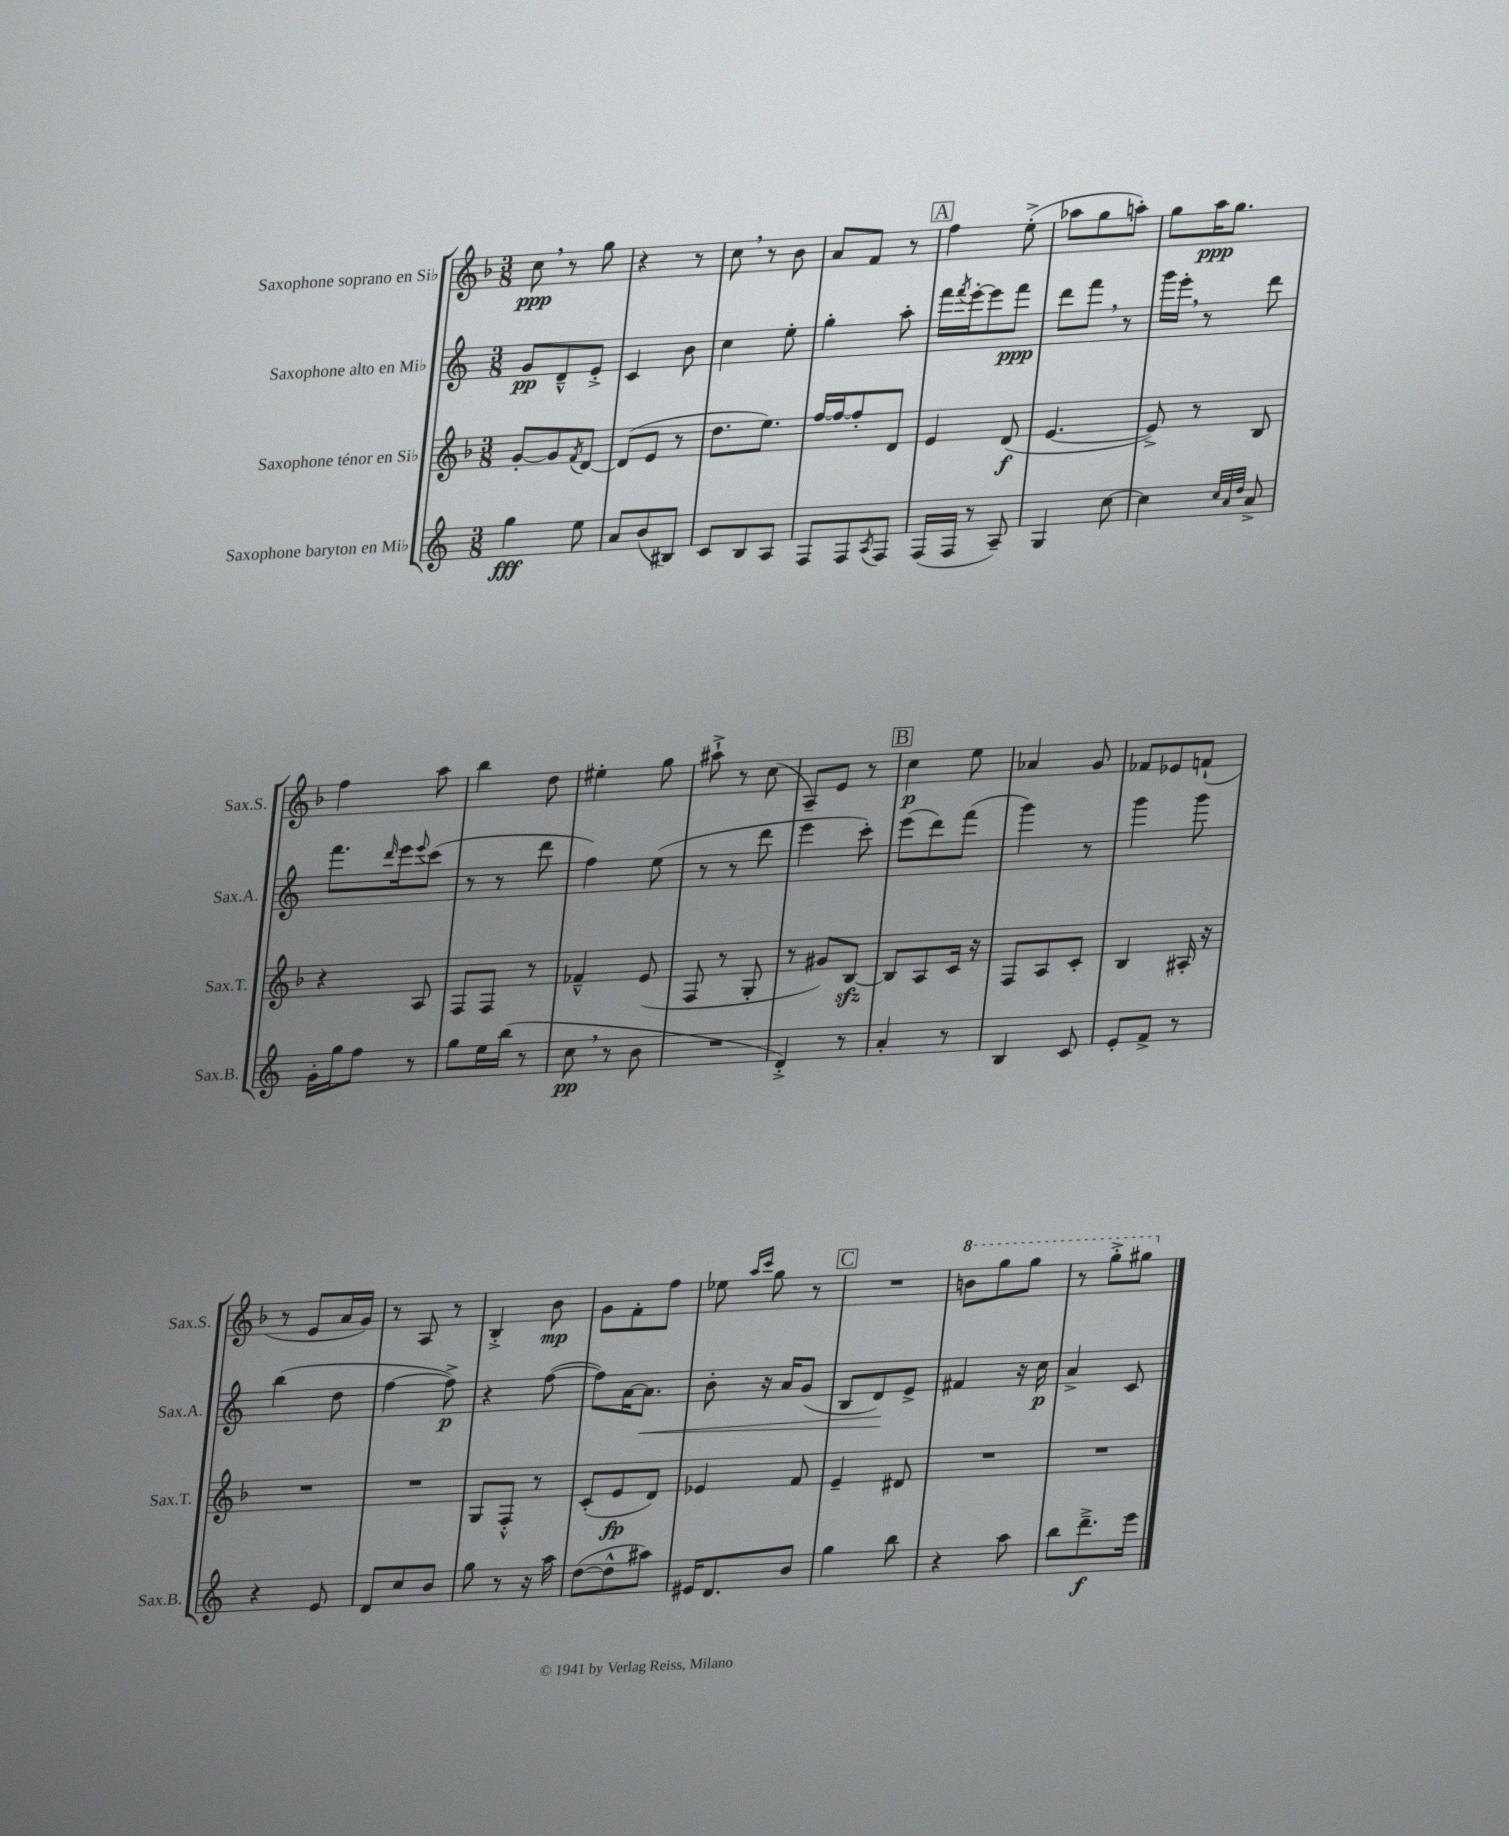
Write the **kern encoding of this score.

**kern	**dynam	**kern	**dynam	**kern	**dynam	**kern	**dynam
*part4	*part4	*part3	*part3	*part2	*part2	*part1	*part1
*staff4	*staff4	*staff3	*staff3	*staff2	*staff2	*staff1	*staff1
*I"Saxophone baryton en Mi♭	*	*I"Saxophone ténor en Si♭	*	*I"Saxophone alto en Mi♭	*	*I"Saxophone soprano en Si♭	*
*I'Sax.B.	*	*I'Sax.T.	*	*I'Sax.A.	*	*I'Sax.S.	*
*clefG2	*	*clefG2	*	*clefG2	*	*clefG2	*
*k[]	*	*k[b-]	*	*k[]	*	*k[b-]	*
*M3/8	*	*M3/8	*	*M3/8	*	*M3/8	*
=1	=1	=1	=1	=1	=1	=1	=1
4gg\	fff	[8g'/L	.	8g/L	pp	8cc,\	ppp
.	.	8g/]	.	8d~^^/	.	8r	.
.	.	8qf/	.	.	.	.	.
8ee\	.	[8d/J	.	8e'^/J	.	8gg\	.
=2	=2	=2	=2	=2	=2	=2	=2
8a/L	.	(8d/L]	.	4c/	.	4r	.
(8b/	.	8e/J	.	.	.	.	.
8B#X/J)	.	8r	.	8b\	.	8r	.
=3	=3	=3	=3	=3	=3	=3	=3
8c/L	.	8.dd\L	.	4cc\	.	8cc,\	.
8B/	.	.	.	.	.	8r	.
.	.	8.ee\J)	.	.	.	.	.
8A/J	.	.	.	8ee'\	.	8b-\	.
=4	=4	=4	=4	=4	=4	=4	=4
8F/L	.	[16ff/LL	.	4gg'\	.	8a/L	.
.	.	16ff/J_	.	.	.	.	.
8F/	.	8ff'/]	.	.	.	8f/J	.
8qA/	.	.	.	.	.	.	.
8F/J	.	8d/J	.	8aa'\	.	8r	.
!!LO:REH:place=s1:t=A
=5	=5	=5	=5	=5	=5	=5	=5
(16F/LL	.	4e/	.	16fff\LL	.	4ff\	.
.	.	.	.	8qfff/	.	.	.
16F/JJ	.	.	.	[16eee'\J	.	.	.
8r	.	.	.	8eee\]	.	.	.
8A~/)	.	(8d/	f	8fff\J	ppp	(8ee'^\	.
=6	=6	=6	=6	=6	=6	=6	=6
4G/	.	[4.e/	.	8ddd\L	.	8aa-X\L	.
.	.	.	.	8fff,\J	.	8gg\	.
[8cc\	.	.	.	8r	.	8aan'\J)	.
=7	=7	=7	=7	=7	=7	=7	=7
4cc\]	.	8e^/])	.	16ggg\LL	.	8gg\L	.
.	.	.	.	16eee',\JJ	.	.	.
.	.	8r	.	8r	.	16aa\K	ppp
.	.	.	.	.	.	8.gg\J	.
32qqcc/LLL	.	.	.	.	.	.	.
32qqa/	.	.	.	.	.	.	.
32qqdd/JJJ	.	.	.	.	.	.	.
8a^/	.	8B-/	.	8ddd\	.	.	.
!!LO:LB:g=z
=8	=8	=8	=8	=8	=8	=8	=8
16g'\LL	.	4r	.	8.fff\L	.	4ff\	.
16gg\J	.	.	.	.	.	.	.
8ff\J	.	.	.	.	.	.	.
.	.	.	.	16qqddd/	.	.	.
.	.	.	.	16eee\k	.	.	.
.	.	.	.	8qqeee/	.	.	.
8r	.	8A/	.	(8ccc\J	.	8aa\	.
=9	=9	=9	=9	=9	=9	=9	=9
8gg\L	.	8F/L	.	8r	.	4bb-\	.
16ee\L	.	8F/J	.	8r	.	.	.
(16bb\JJ	.	.	.	.	.	.	.
8r	.	8r	.	8ddd\	.	8dd\	.
=10	=10	=10	=10	=10	=10	=10	=10
8cc,\	pp	4f-X~^^/	.	4ff\)	.	4ee#X'\	.
8r	.	.	.	.	.	.	.
8b\	.	(8e/	.	(8ee\	.	8gg\	.
=11	=11	=11	=11	=11	=11	=11	=11
4.r	.	8F/	.	8r	.	8aa#X`^\	.
.	.	8r	.	8r	.	8r	.
.	.	8G'/	.	8ddd\	.	(8cc\	.
=12	=12	=12	=12	=12	=12	=12	=12
4d'^/)	.	8r	.	4eee\	.	8A~/L)	.
.	.	8g#X/L)	.	.	.	8e/J	.
8r	.	[8B-zz/J	.	8ccc'\)	.	8r	.
!!LO:REH:place=s1:t=B
=13	=13	=13	=13	=13	=13	=13	=13
4a'/	.	8B-/L]	.	(8eee\L	.	4cc\	p
.	.	8A/	.	8ddd\)	.	.	.
8r	.	16c/Jk	.	(8fff\J	.	8ee\	.
.	.	16r	.	.	.	.	.
=14	=14	=14	=14	=14	=14	=14	=14
4B/	.	8F/L	.	4ggg\)	.	4a-X/	.
.	.	8A/	.	.	.	.	.
8c/	.	8c'/J	.	8r	.	8g/	.
=15	=15	=15	=15	=15	=15	=15	=15
8e'/L	.	4B-/	.	4ggg\	.	8f-X/L	.
8f^/J	.	.	.	.	.	8e-X/	.
8r	.	16A#X'/	.	8ggg\	.	(8fn`/J	.
.	.	16r	.	.	.	.	.
!!LO:LB:g=z
=16	=16	=16	=16	=16	=16	=16	=16
4r	.	4.r	.	(4bb\	.	8r	.
.	.	.	.	.	.	8e/L	.
8e/	.	.	.	8dd\	.	16a/L	.
.	.	.	.	.	.	16g/JJ)	.
=17	=17	=17	=17	=17	=17	=17	=17
8d/L	.	4.r	.	[4ff\	.	8r	.
8cc/	.	.	.	.	.	8A/	.
8b/J	.	.	.	8ff^\])	p	8r	.
=18	=18	=18	=18	=18	=18	=18	=18
8gg\	.	8G/L	.	4r	.	4B-'^/	.
8r	.	8F'^^/J	.	.	.	.	.
16r	.	8r	.	([8ff\	.	8b-\	mp
16aa\	.	.	.	.	.	.	.
=19	=19	=19	=19	=19	=19	=19	=19
([8dd\L	.	(8c'/L	.	8ff\L])	.	8g\L	.
8dd^^\]	.	8e/	fp	[16a\K	.	8f'\	.
!	!	!	!	!	!LO:HP:b	!	!
.	.	.	.	8.a\J]	<	.	.
8aa#X\J)	.	8d/J)	.	.	.	8ff\J	.
=20	=20	=20	=20	=20	=20	=20	=20
16e#X/KL	.	4e-X/	.	8b'\	.	8ee-X\	.
8.d/	.	.	.	.	.	.	.
.	.	.	.	.	.	16qqaa/LL	.
.	.	.	.	.	.	16qqccc/JJ	.
.	.	.	.	16r	.	8gg\	.
.	.	.	.	16a/KL	.	.	.
8b/J	.	8f/	.	(8g/J	.	8r	.
!!LO:REH:place=s1:t=C
=21	=21	=21	=21	=21	=21	=21	=21
4gg\	.	4e~/	.	8B/L	.	4.r	.
.	.	.	.	8d/)	.	.	.
8bb\	.	8d#X/	.	8e^/J	[	.	.
=22	=22	=22	=22	=22	=22	=22	=22
*	*	*	*	*	*	*8va	*
4r	.	4.r	.	4f#X/	.	8bbn\L	.
.	.	.	.	.	.	8ggg\	.
8aa\	.	.	.	16r	.	8ggg\J	.
.	.	.	.	16cc\	p	.	.
=23	=23	=23	=23	=23	=23	=23	=23
8bb\L	.	4.r	.	4a^/	.	8r	.
8.ddd~^\	f	.	.	.	.	8ggg'^\L	.
.	.	.	.	8c/	.	8ggg#X\J	.
16eee\Jk	.	.	.	.	.	.	.
*	*	*	*	*	*	*X8va	*
==	==	==	==	==	==	==	==
*-	*-	*-	*-	*-	*-	*-	*-
